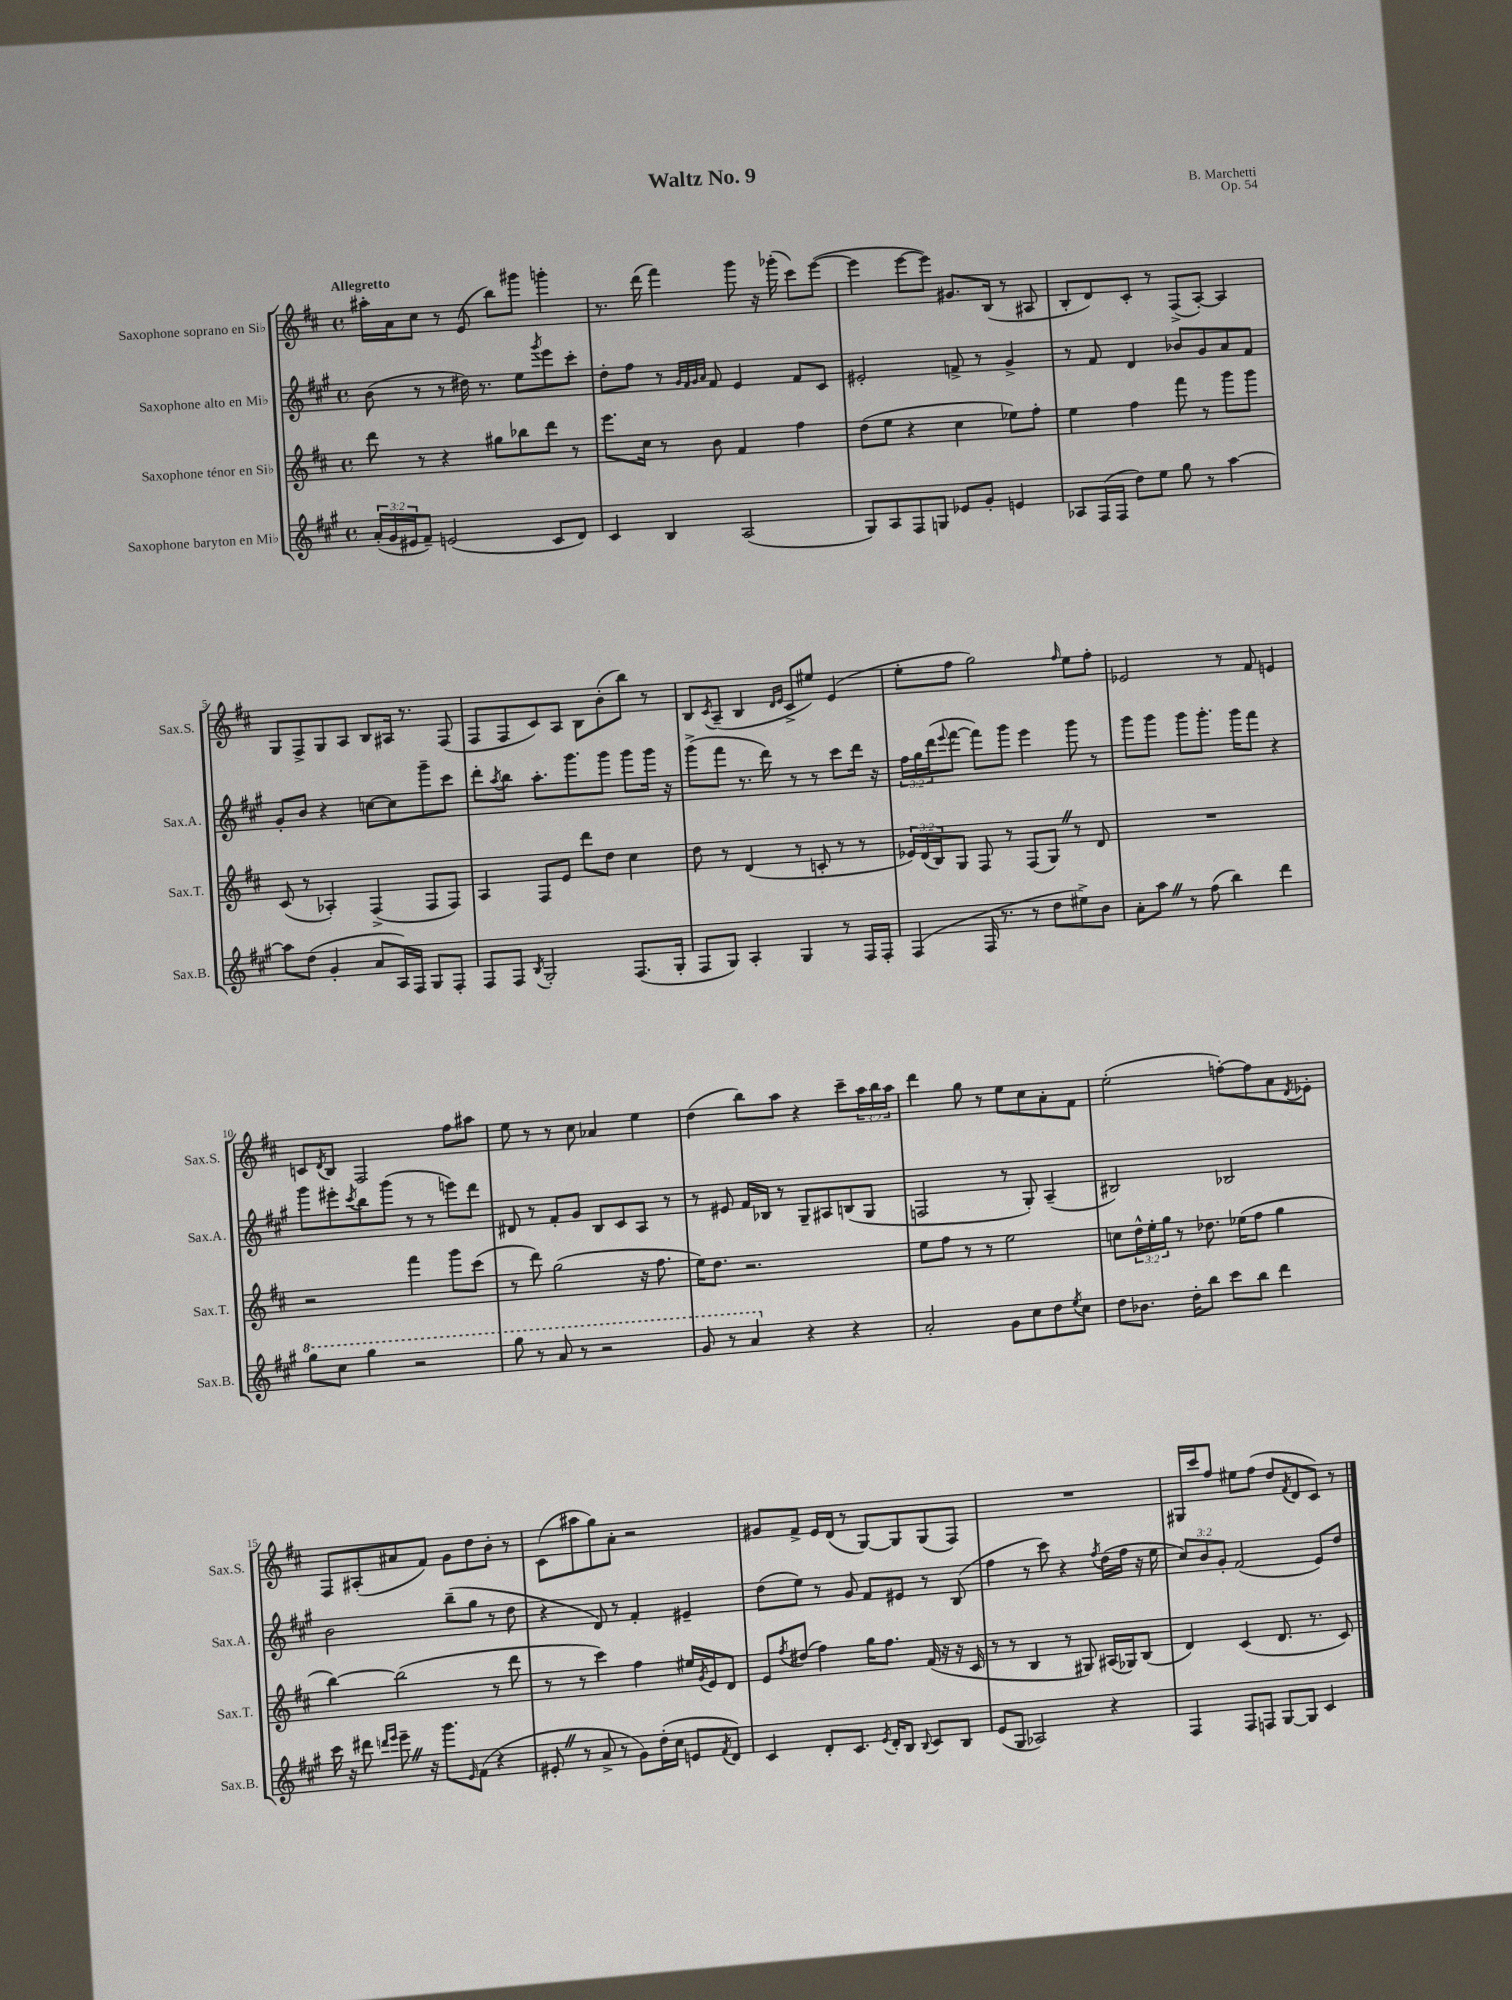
\header { title = "Waltz No. 9" composer = "B. Marchetti" opus = "Op. 54" }
<<
\new StaffGroup <<
\new Staff = "s0" \with { instrumentName = "Saxophone soprano en Sib" shortInstrumentName = "Sax.S." } {
    \clef treble \key d \major \defaultTimeSignature \time 4/4 \override Staff.TupletNumber.text = #tuplet-number::calc-fraction-text \tempo "Allegretto"
    ais''16-. a'16 cis''8 r8 e'8( b''8) gis'''8 g'''4-. |
    r8. d'''16( fis'''4) g'''8 r16 ges'''16-.( cis'''8) e'''8~( |
    e'''4 e'''8~ e'''8) gis'8. b16( r8 ais8 |
    b8-. d'8) cis'8-. r8 fis8->( a8~-.) a4 |
    g8 fis8-> g8 a8 b8 ais16 r8. fis8( |
    fis8 fis8 cis'8) a8 b8 b'8-.( b''8) r8 |
    b8 \acciaccatura { cis'8 } a8--( b4 \grace { d'16 e'16 } cis'8-> eis''8) e'4( |
    e''8-. fis''8 g''2) \grace { fis''16 } e''8 fis''8-. |
    ees'2 r8 fis'8 e'4 |
    c'8 \acciaccatura { d'8 } b8 fis2 fis''8 ais''8 |
    e''8 r8 r8 cis''8 aes'4 e''4 |
    d''4( b''8) a''8 r4 cis'''8-- \tuplet 3/2 { a''16 b''16 a''16 } |
    d'''4 g''8 r8 e''8 cis''8 a'8-. fis'8 |
    e''2-.( f''8~-.) f''8 a'8 \acciaccatura { d'8 } ees'8-. |
    fis8 ais8-.( ais'8 fis'8) g'8 d''8 b'8-. r8 |
    cis'8( ais''8 g''8) a'8-. r2 |
    gis'8 fis'8-> e'16 d'16( r8 g8~) g8 g8( fis8) |
    R1 |
    gis16 cis'''16 fis''8 eis''8 fis''8( d''8 \acciaccatura { fis'8 } d'8 cis'8) r8 \bar "|." |
}
\new Staff = "s1" \with { instrumentName = "Saxophone alto en Mib" shortInstrumentName = "Sax.A." } {
    \clef treble \key a \major \defaultTimeSignature \time 4/4 \override Staff.TupletNumber.text = #tuplet-number::calc-fraction-text
    b'8( r8 r8 dis''16) r8. e''8 \acciaccatura { gis'''8 } e'''8 cis'''8-. |
    d''8-. fis''8 r8 \grace { gis'32 fis'32 gis'32 a'32 } fis'8 e'4 fis'8 cis'8 |
    eis'2-. f'8-> r8 gis'4-> |
    r8 fis'8 d'4 bes'8 gis'8 a'8 fis'8 |
    gis'8-. b'8 r4 c''8~ c''8 gis'''8-- cis'''8 |
    d'''8-. \acciaccatura { a''8 } b''8 a''8.-. gis'''8. gis'''8 gis'''8 gis'''16 r16 |
    gis'''8->( fis'''8 r8. d'''16) r8 r8 cis'''8 d'''16 r16 |
    \tuplet 3/2 { fis''16 gis''16 d'''16( } \appoggiatura { e'''8 } fis'''8~ fis'''8) gis'''8 e'''4 gis'''8 r8 |
    gis'''8 gis'''8 gis'''8 gis'''8.-. gis'''16 fis'''8 r4 |
    gis'''8 eis'''8-. \acciaccatura { cis'''8 } b''8 gis'''8( r8 r8 e'''8) d'''8 |
    dis'8 r8 fis'8-. gis'8 b8 cis'8 a8 r8 |
    r8 eis'8 fis'16 bes16 r8 gis8-- ais8 b8( gis8 |
    f2 r8 gis8-.) a4--( |
    bis2) bes2 |
    b'2 b''8--( gis''8 r8 d''8 |
    r4 d'8) r8 fis'4-. eis'4-- |
    d''8( e''8) r8 gis'8 fis'8 eis'8 r8 b8( |
    fis''4 r8 cis'''8) r4 \acciaccatura { fis''8 } d''16( fis''16 r16 e''16 |
    \tuplet 3/2 { cis''8) b'8 gis'8-. } fis'2( e'8) d''8 \bar "|." |
}
\new Staff = "s2" \with { instrumentName = "Saxophone ténor en Sib" shortInstrumentName = "Sax.T." } {
    \clef treble \key d \major \defaultTimeSignature \time 4/4 \override Staff.TupletNumber.text = #tuplet-number::calc-fraction-text
    d'''8 r8 r4 gis''8 bes''8 d'''8 r8 |
    e'''8. cis''16 r8 b'8 fis'4 fis''4 |
    d''8( e''8 r4 cis''4 ees''8) fis''8-. |
    e''4 fis''4 fis'''8 r8 g'''8 g'''8 |
    cis'8( r8 aes4-.) fis4->( fis8 fis8) |
    a4 fis8 e'8 d'''8 d''8 cis''4 |
    d''8 r8 d'4( r8 c'8-. r8 r8 |
    \tuplet 3/2 { ees'16) d'16( b16) } g8 fis8 r8 fis8( g8) \once \override BreathingSign.text = \markup { \musicglyph "scripts.caesura.straight" } \breathe r8 d'8 |
    R1 |
    r2 fis'''4 g'''8 cis'''8( |
    r8 d'''8) g''2( r16 fis''8. |
    e''16) d''8. r2. |
    e''8 fis''8 r8 r8 e''2 |
    c''8 \tuplet 3/2 { d''16-^ e''16-. g''16 } r8 des''8. ees''16( fis''8 g''4 |
    b''4~) b''2( r8 d'''8 |
    r8 r8 cis'''4) fis''4 eis''16 \acciaccatura { g'8 } e'16 d'8 |
    e'8 \acciaccatura { fis''8 } dis''8( fis''4) g''16 fis''8. fis'16( r16 r16 cis'16 |
    r8 r8 b4 r8 gis8) ais16( ges16) b8( |
    d'4) cis'4( d'8. r8. cis'8) \bar "|." |
}
\new Staff = "s3" \with { instrumentName = "Saxophone baryton en Mib" shortInstrumentName = "Sax.B." } {
    \clef treble \key a \major \defaultTimeSignature \time 4/4 \override Staff.TupletNumber.text = #tuplet-number::calc-fraction-text
    \tuplet 3/2 { a'16-.( gis'16 eis'16 } fis'8--) e'2( cis'8 d'8) |
    cis'4 b4 a2( |
    gis8) a8 fis8 g8 ees'8 gis'8-. e'4 |
    aes8 fis16( fis16 d''8) e''8 gis''8 r8 a''4~ |
    a''8 d''8( gis'4-. a'8 a16) fis16 gis8 fis8-. |
    fis8 fis8 \acciaccatura { b8 } gis2-. fis8.( gis16-. |
    fis8 gis8) a4-. gis4 r8 fis16 fis16-. |
    fis4( fis16 r8. r8 d''8 eis''8->) b'8 |
    a'8-. a''8 \once \override BreathingSign.text = \markup { \musicglyph "scripts.caesura.straight" } \breathe r8 fis''8( b''4) d'''4 |
    \ottava #1 gis'''8 cis'''8 gis'''4 r2 |
    gis'''8 r8 a''8 r8 r2 |
    gis''8 r8 a''4 \ottava #0 r4 r4 |
    a'2-. gis'8 cis''8 d''8 \acciaccatura { e''8 } cis''8 |
    d''8 bes'8. d''16-. b''8 cis'''8 b''8 d'''4 |
    cis'''16 r16 dis'''8 \grace { d'''16 e'''16 } e'''8-- \once \override BreathingSign.text = \markup { \musicglyph "scripts.caesura.straight" } \breathe r16 gis'''8. \grace { e'16 } fis'8( r4 |
    eis'8-. \once \override BreathingSign.text = \markup { \musicglyph "scripts.caesura.straight" } \breathe r8 a'8-> r8 gis'8) d''16-.( cis''16 e'8 \acciaccatura { fis'8 } d'8) |
    cis'4 d'8-. cis'8. \acciaccatura { e'8 } d'16-. b8 \appoggiatura { b8 } cis'8 b8 |
    e'8( gis8 aes2) r4 |
    fis4 fis8 f8 gis8~ gis8 cis'4 \bar "|." |
}
>>
>>
